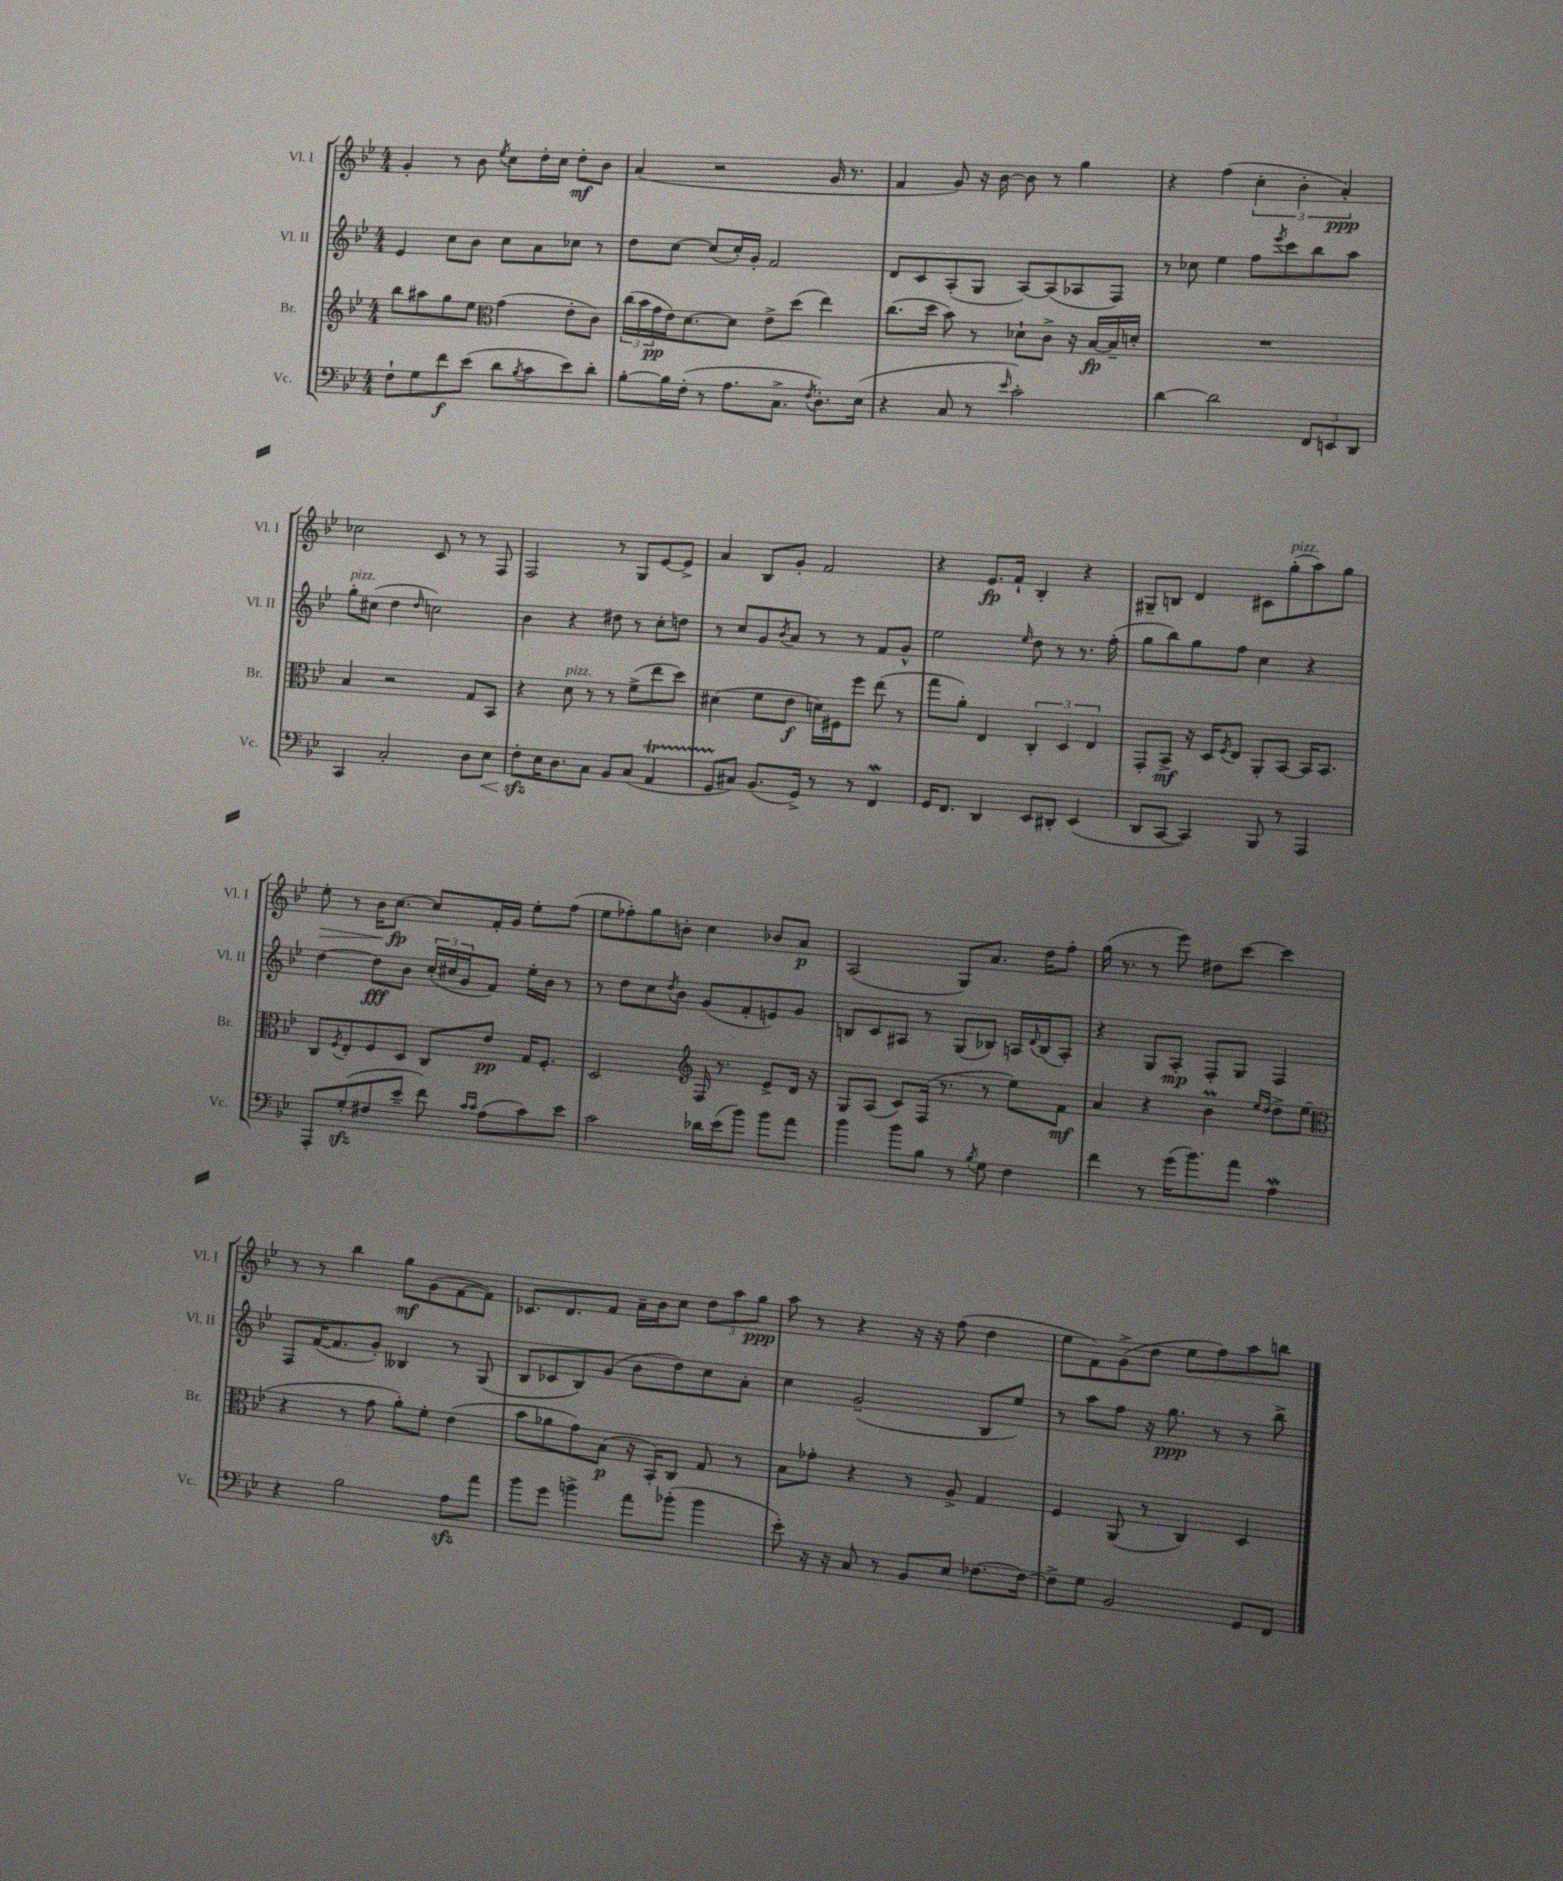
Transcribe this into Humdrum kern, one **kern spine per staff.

**kern	**dynam	**kern	**dynam	**kern	**dynam	**kern	**dynam
*part4	*part4	*part3	*part3	*part2	*part2	*part1	*part1
*staff4	*staff4	*staff3	*staff3	*staff2	*staff2	*staff1	*staff1
*I"Vc.	*	*I"Br.	*	*I"Vl. II	*	*I"Vl. I	*
*I'Vc.	*	*I'Br.	*	*I'Vl. II	*	*I'Vl. I	*
*clefF4	*	*clefG2	*	*clefG2	*	*clefG2	*
*k[b-e-]	*	*k[b-e-]	*	*k[b-e-]	*	*k[b-e-]	*
*M4/4	*	*M4/4	*	*M4/4	*	*M4/4	*
=95	=95	=95	=95	=95	=95	=95	=95
8F`\L	.	8bb-\L	.	4e-/	.	4g'/	.
8G\	.	8aa#X\	.	.	.	.	.
8f\	f	8gg\	.	8cc\L	.	8r	.
(8e-\J	.	8ee-\J	.	8b-\J	.	8b-\	.
*	*	*clefC3	*	*	*	*	*
.	.	.	.	.	.	8qee-/	.
8d\L	.	(4g\	.	8cc\L	.	8cc\L	.
8qB-/	.	.	.	.	.	.	.
8c\	.	.	.	8a\	.	16dd'\L	.
.	.	.	.	.	.	16cc\JJ	.
8e-\)	.	8e-'\L	.	8cc-X\J	.	8dd'\L	mf
8d'\J	.	8c\J)	.	8r	.	8b-\J	.
=96	=96	=96	=96	=96	=96	=96	=96
[8B-'\L	.	(24cc\LL	.	8dd\L	.	(4a/	.
.	.	24b-\	.	.	.	.	.
.	.	24g\	pp	.	.	.	.
16B-\L]	.	16e-\J)	.	[8cc\J	.	.	.
(16F'\JJ	.	[8.d\	.	.	.	.	.
8r	.	.	.	(8cc/L]	.	2r	.
8.A\L	.	8d\J]	.	16cc'/L)	.	.	.
.	.	.	.	16g'/JJ	.	.	.
.	.	8e-^\L	.	2f/	.	.	.
8.C^\J	.	.	.	.	.	.	.
.	.	(8dd\J	.	.	.	.	.
8qF/	.	.	.	.	.	.	.
8.D'\L)	.	4ee-\)	.	.	.	16g/	.
.	.	.	.	.	.	8.r	.
(16E-\Jk	.	.	.	.	.	.	.
=97	=97	=97	=97	=97	=97	=97	=97
4r	.	(8.cc\L	.	8d/L	.	4f/	.
.	.	.	.	8c/	.	.	.
.	.	16dd\Jk	.	.	.	.	.
8C/	.	8b-\)	.	(8A'/	.	8g/)	.
8r	.	8r	.	8G/J	.	16r	.
.	.	.	.	.	.	[16b-\	.
16qqe-/	.	.	.	.	.	.	.
2c'\)	.	8d-X`\L	.	[8A/L)	.	8b-\]	.
.	.	8c^\J	.	(8A/]	.	8r	.
.	.	16r	.	8A-X/	.	4gg\	.
.	.	[16B-/LL	fp	.	.	.	.
.	.	16B-~/]	.	8F/J)	.	.	.
.	.	16dn'/JJ	.	.	.	.	.
=98	=98	=98	=98	=98	=98	=98	=98
[4d\	.	1r	.	8r	.	4r	.
.	.	.	.	8cc-X\	.	.	.
2d\]	.	.	.	4ee-\	.	(4ff\	.
.	.	.	.	8ff\L	.	6cc'\	.
.	.	.	.	8qeee-/	.	.	.
.	.	.	.	8ccc\	.	.	.
.	.	.	.	.	.	6b-'\	.
12FF/L	.	.	.	8bb-\	.	.	.
12EEn/	.	.	.	.	.	6a'/)	ppp
.	.	.	.	8aa\J	.	.	.
12DD/J	.	.	.	.	.	.	.
!!LO:LB:g=z
=99	=99	=99	=99	=99	=99	=99	=99
!	!	!	!	!LO:TX:a:i:t=pizz.	!	!	!
4CC/	.	4B-/	.	8gg'\L	.	2cc-X\	.
.	.	.	.	(8cc#X\J	.	.	.
2C'/	.	2r	.	4dd\	.	.	.
.	.	.	.	16qqdd/	.	.	.
.	.	.	.	2ccn\)	.	8c/	.
.	.	.	.	.	.	8r	.
8D\L	.	8G/L	.	.	.	8r	.
!	!LO:HP:b	!	!	!	!	!	!
8E-\J	<	8BB-/J	.	.	.	8F/	.
=100	=100	=100	=100	=100	=100	=100	=100
8Fzz'\L	.	4r	.	4b-\	.	2F/	.
16E-\K	[	.	.	.	.	.	.
8.D\	.	.	.	.	.	.	.
!	!	!LO:TX:a:i:t=pizz.	!	!	!	!	!
.	.	8d\	.	4r	.	.	.
8C\J	.	8r	.	.	.	.	.
8BB-/L	.	8r	.	8dd#X\	.	8r	.
(8C/J	.	(8f^\L	.	8r	.	8G/L	.
4AAt/	.	8ee-\	.	8cc'\L	.	[8e-/	.
.	.	8dd\J)	.	8ddn\J	.	8e-^/J]	.
=101	=101	=101	=101	=101	=101	=101	=101
8GGTTT/L	.	(4d#X\	.	8r	.	4a/	.
8C#X/J)	.	.	.	8cc/L	.	.	.
(8.BB-/L	.	8f\L	.	8g/	.	8B-/L	.
.	.	.	.	8qb-/	.	.	.
.	.	8e-\J	f	8a/J	.	8g'/J	.
16GG^/Jk)	.	.	.	.	.	.	.
8r	.	16dn\LL)	.	8r	.	2f/	.
.	.	16F#X\J	.	.	.	.	.
8r	.	8ff\J	.	8r	.	.	.
4FFW/	.	(8ee-\	.	8f/L	.	.	.
.	.	8r	.	8g^^/J	.	.	.
=102	=102	=102	=102	=102	=102	=102	=102
16GG/KL	.	8gg\L	.	2ee-\	.	4r	.
8.FF/J	.	.	.	.	.	.	.
.	.	8a'\J)	.	.	.	.	.
4DD/	.	4E-/	.	.	.	8.e-/L	fp
.	.	.	.	.	.	16f`/Jk	.
.	.	.	.	16qqee-/	.	.	.
8EE-/L	.	6C'/	.	8dd\	.	4B-'/	.
8DD#X'/J	.	.	.	8r	.	.	.
.	.	6D/	.	.	.	.	.
(4EE-/	.	.	.	8.r	.	4r	.
.	.	6E-/	.	.	.	.	.
.	.	.	.	(16ff'\	.	.	.
=103	=103	=103	=103	=103	=103	=103	=103
8DD/L	.	8GG'/L	.	8gg\L	.	8G#X~/L	.
[8CC/J	.	8BB-^/J	mf	8bb-\)	.	8Bn/J	.
4CC/])	.	16r	.	8gg\	.	4d/	.
.	.	16D/KL	.	.	.	.	.
.	.	8qF/	.	.	.	.	.
.	.	8E-/J	.	8ff\J	.	.	.
8BBB-/	.	8AA'/L	.	4cc\	.	8c#X\L	.
!	!	!	!	!	!	!LO:TX:a:i:t=pizz.	!
8r	.	[8BB-/J	.	.	.	(8gg'\	.
4AAA/	.	16BB-/KL]	.	4r	.	8aa\)	.
.	.	8.BB-/J	.	.	.	.	.
.	.	.	.	.	.	8gg\J	.
!!LO:LB:g=z
=104	=104	=104	=104	=104	=104	=104	=104
!	!	!	!	!	!	!	!LO:HP:b
8AAA'/L	.	8C/L	.	[4dd\	.	8ee-'\	>
.	.	8qF/	.	.	.	.	.
(8Gzz'/	.	8E-'/	.	.	.	8r	.
8F#X/	.	8F/	.	8dd\L]	fff	16b-\KL	.
.	.	.	.	.	.	[8.cc\J	fp
8e-~/J	.	8D/J	.	8b-\J	.	.	.
8f\)	.	8C/L	.	(24cc'/LL	.	8cc/L]	]
.	.	.	.	24cc#X/	.	.	.
.	.	.	.	24g/J	.	.	.
16qqc/LL	.	.	.	.	.	.	.
16qqc/JJ	.	.	.	.	.	.	.
(8A\L	.	8e-/J	pp	8f/J)	.	16f'/L	.
.	.	.	.	.	.	16g/JJ	.
8c\)	.	16G/KL	.	16ee-'\LL	.	8ee-'\L	.
.	.	8.F'/J	.	16b-\JJ	.	.	.
8e-\J	.	.	.	8r	.	(8ff\J	.
=105	=105	=105	=105	=105	=105	=105	=105
2c\	.	2D/	.	8r	.	8ee-\L	.
.	.	.	.	8dd\L	.	8ff-X'\)	.
.	.	.	.	8cc\	.	8gg\	.
.	.	.	.	8qdd/	.	.	.
.	.	.	.	8b-\J	.	8bn'\J	.
*	*	*clefG2	*	*	*	*	*
16d-X\LL	.	16F/	.	(8g/L	.	4cc\	.
(16e-\J	.	8.r	.	.	.	.	.
8b-\J)	.	.	.	8f'/	.	.	.
8b-\L	.	8e-^/L	.	8en/)	.	8b-X/L	.
8a\J	.	16d/Jk	.	8g/J	.	8a/J	p
.	.	16r	.	.	.	.	.
=106	=106	=106	=106	=106	=106	=106	=106
4b-\	.	8G/L	.	8Bn/L	.	(2A/	.
.	.	(8A/J	.	8c/	.	.	.
8b-\L	.	8c/L)	.	8A#X/J	.	.	.
8B-\J	.	(16F/Jk	.	8r	.	.	.
.	.	8.r	.	.	.	.	.
8r	.	.	.	(8G/L	.	8G/L)	.
8qB-/	.	.	.	.	.	.	.
8G\	.	8r	.	8B-X/J)	.	8.a/J	.
4F\	.	8ee-\L)	.	16An/LL	.	.	.
.	.	.	.	8qqd/	.	.	.
.	.	.	.	(16B-/J	.	16dd\KL	.
.	.	8f\J	mf	8A'/J)	.	8ff'\J	.
=107	=107	=107	=107	=107	=107	=107	=107
4f\	.	4a/	.	4r	.	(16gg\	.
.	.	.	.	.	.	8.r	.
8r	.	4r	.	8G/L	.	8r	.
(16g\KL	.	.	.	8A'/J	mp	8eee-\)	.
8.b-\)	.	.	.	.	.	.	.
.	.	4b-M\	.	8F'/L	.	8dd#X\L	.
8a\J	.	.	.	8G/J	.	[8ccc\J	.
.	.	16qqee-/LL	.	.	.	.	.
.	.	16qqdd/JJ	.	.	.	.	.
4AW\	.	8dd^\L	.	4F/	.	4ccc\]	.
.	.	(8ee-\J	.	.	.	.	.
!!LO:LB:g=z
=108	=108	=108	=108	=108	=108	=108	=108
*	*	*clefC3	*	*	*	*	*
4r	.	4r	.	8F/L	.	8r	.
.	.	.	.	([16f/K	.	8r	.
.	.	.	.	8.f/]	.	.	.
2B-\	.	8r	.	.	.	4bb-\	.
.	.	8g\	.	8g'/J)	.	.	.
.	.	8a'\L)	.	4B--X/	.	8gg\L	mf
.	.	8f'\J	.	.	.	(8g\	.
8Azz\L	.	(4e-\	.	8r	.	[8f\	.
8a\J	.	.	.	(8G/	.	8f\J])	.
=109	=109	=109	=109	=109	=109	=109	=109
8b-\L	.	8b-\L	.	8B-/L	.	8.c-X/L	.
8g\J	.	8a-X\	.	8c-X/	.	.	.
.	.	.	.	.	.	8.d/	.
4bn^\	.	8g\)	.	8B-/)	.	.	.
.	.	(8B-\J	p	(8g/J	.	8f/J	.
8a\L	.	16r	.	8b-\L	.	16a~\LL	.
.	.	16BB-'/KL)	.	.	.	16b-\J	.
(8b-X'\J	.	8C/J	.	8dd\)	.	8cc\J	.
4b-\	.	8G/	.	8cc\	.	12dd\L	.
.	.	.	.	.	.	12aa\	.
.	.	8r	.	8a'\J	.	.	.
.	.	.	.	.	.	12gg\J	ppp
=110	=110	=110	=110	=110	=110	=110	=110
8e-'\)	.	8B-\L	.	4cc\	.	8aa\	.
16r	.	8g-X'\J	.	.	.	8r	.
16r	.	.	.	.	.	.	.
8C/	.	4r	.	(2g~/	.	4r	.
8r	.	.	.	.	.	.	.
8BB-/L	.	8r	.	.	.	16r	.
.	.	.	.	.	.	16r	.
8E-/J	.	8A^/	.	.	.	(8ff\	.
[8.F-X\L	.	4G/	.	8B-/L	.	4dd\	.
.	.	.	.	8ee-/J)	.	.	.
16F-\Jk_	.	.	.	.	.	.	.
=111	=111	=111	=111	=111	=111	=111	=111
8F-^\L]	.	4F/	.	8r	.	8ee-\L	.
8G\J	.	.	.	8aa\L	.	8f\)	.
2BB-/	.	(8AA/	.	8ff\J	.	(8g^\	.
.	.	8r	.	16r	.	8dd\J	.
.	.	.	.	8.gg\	ppp	.	.
.	.	4C/)	.	.	.	8ee-\L	.
.	.	.	.	8r	.	8ff\)	.
8GG/L	.	4D/	.	8r	.	8aa\	.
8FF/J	.	.	.	8bb-^\	.	8bbn\J	.
==	==	==	==	==	==	==	==
*-	*-	*-	*-	*-	*-	*-	*-
